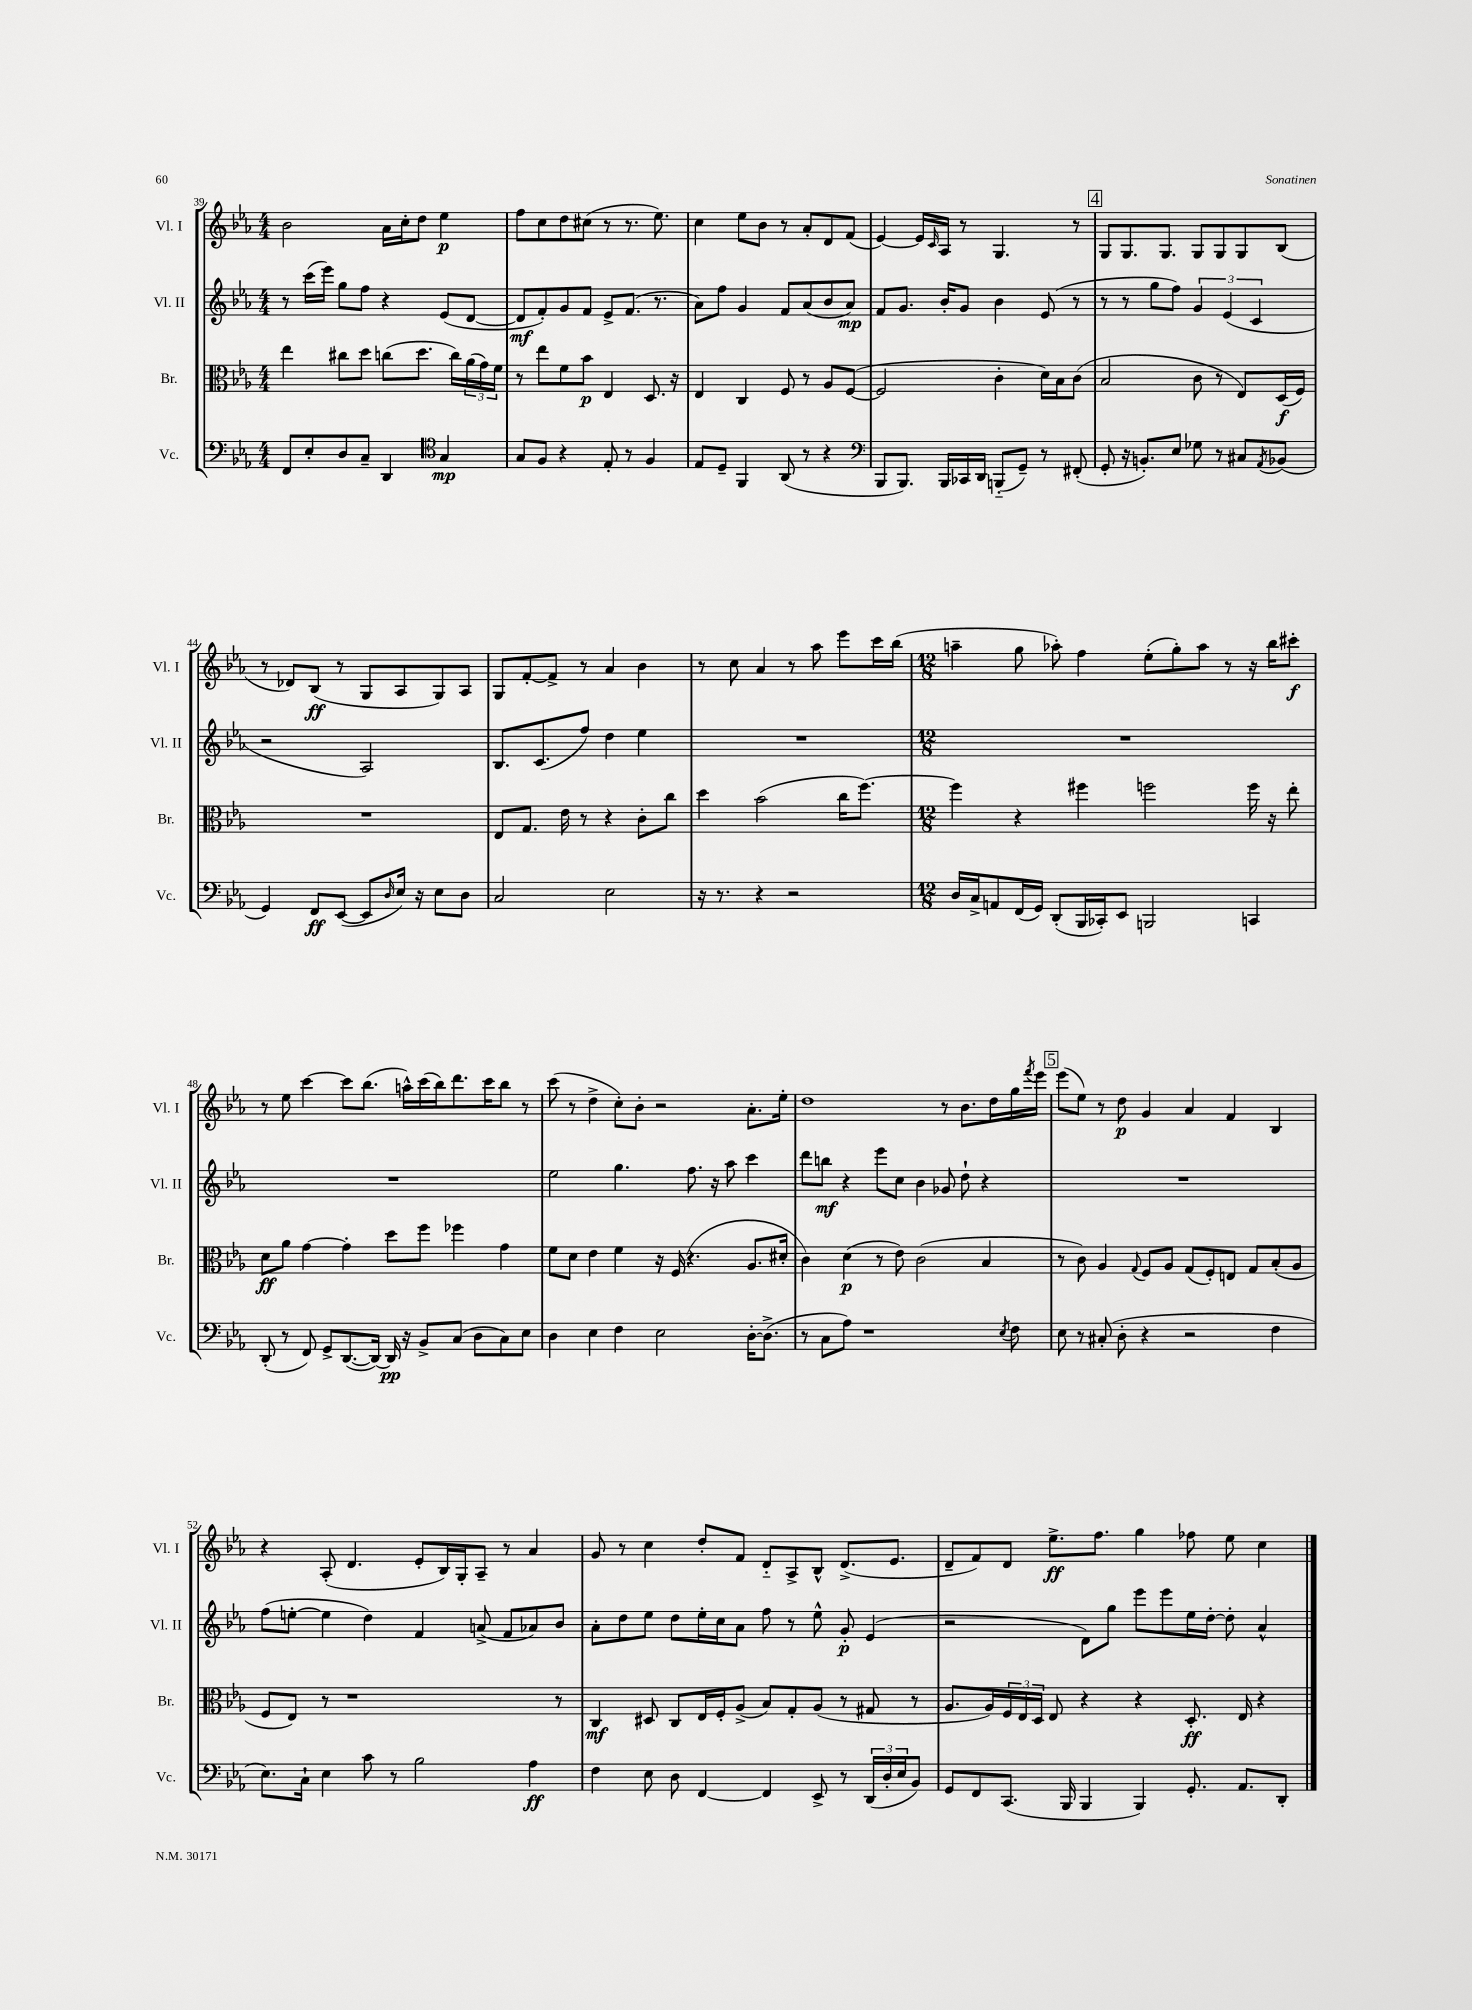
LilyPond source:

<<
\new StaffGroup <<
\new Staff = "s0" \with { instrumentName = "Vl. I" shortInstrumentName = "Vl. I" } {
    \clef treble \key ees \major \numericTimeSignature \time 4/4
    bes'2 aes'16 c''16-. d''8 ees''4\p |
    f''8 c''8 d''8 cis''8( r8 r8. ees''8.) |
    c''4 ees''8 bes'8 r8 aes'8-. d'8 f'8( |
    ees'4~) ees'16 \grace { c'16 } aes16 r8 g4. r8 |
    \mark \markup { \box "4" } g8 g8. g8. g8 g8 g8 bes8( |
    r8 des'8) bes8\ff( r8 g8 aes8 g8) aes8 |
    g8 f'8~-. f'8-> r8 aes'4 bes'4 |
    r8 c''8 aes'4 r8 aes''8 ees'''8 c'''16 bes''16( |
    \numericTimeSignature \time 12/8 a''4-- g''8 aes''8-.) f''4 ees''8-.( g''8-.) aes''8 r8 r16 bes''16 cis'''8-.\f |
    r8 ees''8 c'''4~ c'''8 bes''8.( a''16-^) c'''16( bes''16) d'''8. c'''16 bes''8 r8 |
    c'''8( r8 d''4-> c''8-.) bes'8-. r2 aes'8.-. ees''16-. |
    d''1 r8 bes'8. d''16 g''16 \acciaccatura { f'''8 } ees'''16 |
    \mark \markup { \box "5" } ees'''8( ees''8) r8 d''8\p g'4 aes'4 f'4 bes4 |
    r4 aes8-.( d'4. ees'8-. bes16) g16-. aes8-- r8 aes'4 |
    g'8 r8 c''4 d''8-. f'8 d'8-_ aes8-> bes8-^ d'8.->( ees'8. |
    d'8-- f'8) d'8 ees''8.->\ff f''8. g''4 fes''8 ees''8 c''4 \bar "|." |
}
\new Staff = "s1" \with { instrumentName = "Vl. II" shortInstrumentName = "Vl. II" } {
    \clef treble \key ees \major \numericTimeSignature \time 4/4
    r8 c'''16( ees'''16) g''8 f''8 r4 ees'8( d'8~ |
    d'8\mf f'8-.) g'8 f'8 ees'8-> f'8.( r8. |
    aes'8) f''8 g'4 f'8 aes'8( bes'8 aes'8\mp) |
    f'8 g'8. bes'16-. g'8 bes'4 ees'8( r8 |
    \mark \markup { \box "4" } r8 r8 g''8 f''8) \tuplet 3/2 { g'4 ees'4( c'4 } |
    r2 aes2) |
    bes8. c'8.( f''8) d''4 ees''4 |
    R1 |
    \numericTimeSignature \time 12/8 R1. |
    R1. |
    ees''2 g''4. f''8. r16 aes''8 c'''4 |
    d'''8 b''8\mf r4 ees'''8 c''8 bes'4 ges'8 d''8-! r4 |
    \mark \markup { \box "5" } R1. |
    f''8( e''8~-. e''4 d''4) f'4 a'8->( f'8 aes'8) bes'8 |
    aes'8-. d''8 ees''8 d''8 ees''16-. c''16 aes'8 f''8 r8 ees''8-^ g'8-.\p ees'4( |
    r2 d'8) g''8 ees'''8 ees'''8 ees''16 d''16~-. d''8-. aes'4-^ \bar "|." |
}
\new Staff = "s2" \with { instrumentName = "Br." shortInstrumentName = "Br." } {
    \clef alto \key ees \major \numericTimeSignature \time 4/4
    ees''4 cis''8 d''8 c''8( d''8. c''16) \tuplet 3/2 { aes'16( g'16) f'16 } |
    r8 ees''8 f'8 bes'8\p ees4 d8. r16 |
    ees4 c4 f8 r8 aes8 f8~( |
    f2 c'4-. d'16) bes16 c'8( |
    \mark \markup { \box "4" } bes2 c'8 r8 ees8) d16\f( f16) |
    R1 |
    ees8 g8. ees'16 r8 r4 c'8-. c''8 |
    d''4 bes'2( c''16 f''8.~) |
    \numericTimeSignature \time 12/8 f''4 r4 fis''4 f''2 f''16 r16 ees''8-. |
    d'8\ff aes'8 g'4~ g'4-. d''8 f''8 fes''4 g'4 |
    f'8 d'8 ees'4 f'4 r16 f16( r4. aes8. dis'16-. |
    c'4) d'4\p( r8 ees'8) c'2( bes4 |
    \mark \markup { \box "5" } r8 c'8) aes4 \appoggiatura { g8 } f8 aes8 g8( f8-.) e8 g8 bes8-.( aes8 |
    f8 ees8) r8 r1 r8 |
    c4\mf dis8 c8 ees16 f16-. aes8->( bes8) g8-. aes8( r8 gis8 r8 |
    aes8. aes16) \tuplet 3/2 { f16 ees16 d16 } ees8 r4 r4 d8.-.\ff ees16 r4 \bar "|." |
}
\new Staff = "s3" \with { instrumentName = "Vc." shortInstrumentName = "Vc." } {
    \clef bass \key ees \major \numericTimeSignature \time 4/4
    f,8 ees8-. d8 c8-- d,4 \clef tenor g4\mp |
    g8 f8 r4 ees8-. r8 f4 |
    ees8 d8-- f,4 aes,8( r8 r4 |
    \clef bass bes,,8 bes,,8.) bes,,16 ces,16 d,16 b,,8-_( g,8--) r8 fis,8-.( |
    \mark \markup { \box "4" } g,8-. r16 b,8.-.) ees8 ges8 r8 cis8 \acciaccatura { aes,8 } bes,8( |
    g,4) f,8\ff ees,8~( ees,8 \grace { d16 } ees16) r16 ees8 d8 |
    c2 ees2 |
    r16 r8. r4 r2 |
    \numericTimeSignature \time 12/8 d16 c16-> a,8 f,16( g,16) d,8-.( bes,,16 ces,16-.) ees,8 b,,2 c,4 |
    d,8-.( r8 f,8) g,8-> d,8.~( d,16~) d,16\pp r16 bes,8-> c8( d8 c8) ees8 |
    d4 ees4 f4 ees2 d16~-. d8.->( |
    r8 c8 aes8) r1 \acciaccatura { ees8 } f8 |
    \mark \markup { \box "5" } ees8 r8 cis8-.( d8-. r4 r2 f4 |
    ees8.) c16-! ees4 c'8 r8 bes2 aes4\ff |
    f4 ees8 d8 f,4~ f,4 ees,8-> r8 \tuplet 3/2 { d,16( d16-. ees16 } bes,8) |
    g,8 f,8 c,8.( bes,,16 bes,,4 bes,,4) g,8.-. aes,8. d,8-. \bar "|." |
}
>>
>>
\layout { \context { \Score currentBarNumber = #39 } }
